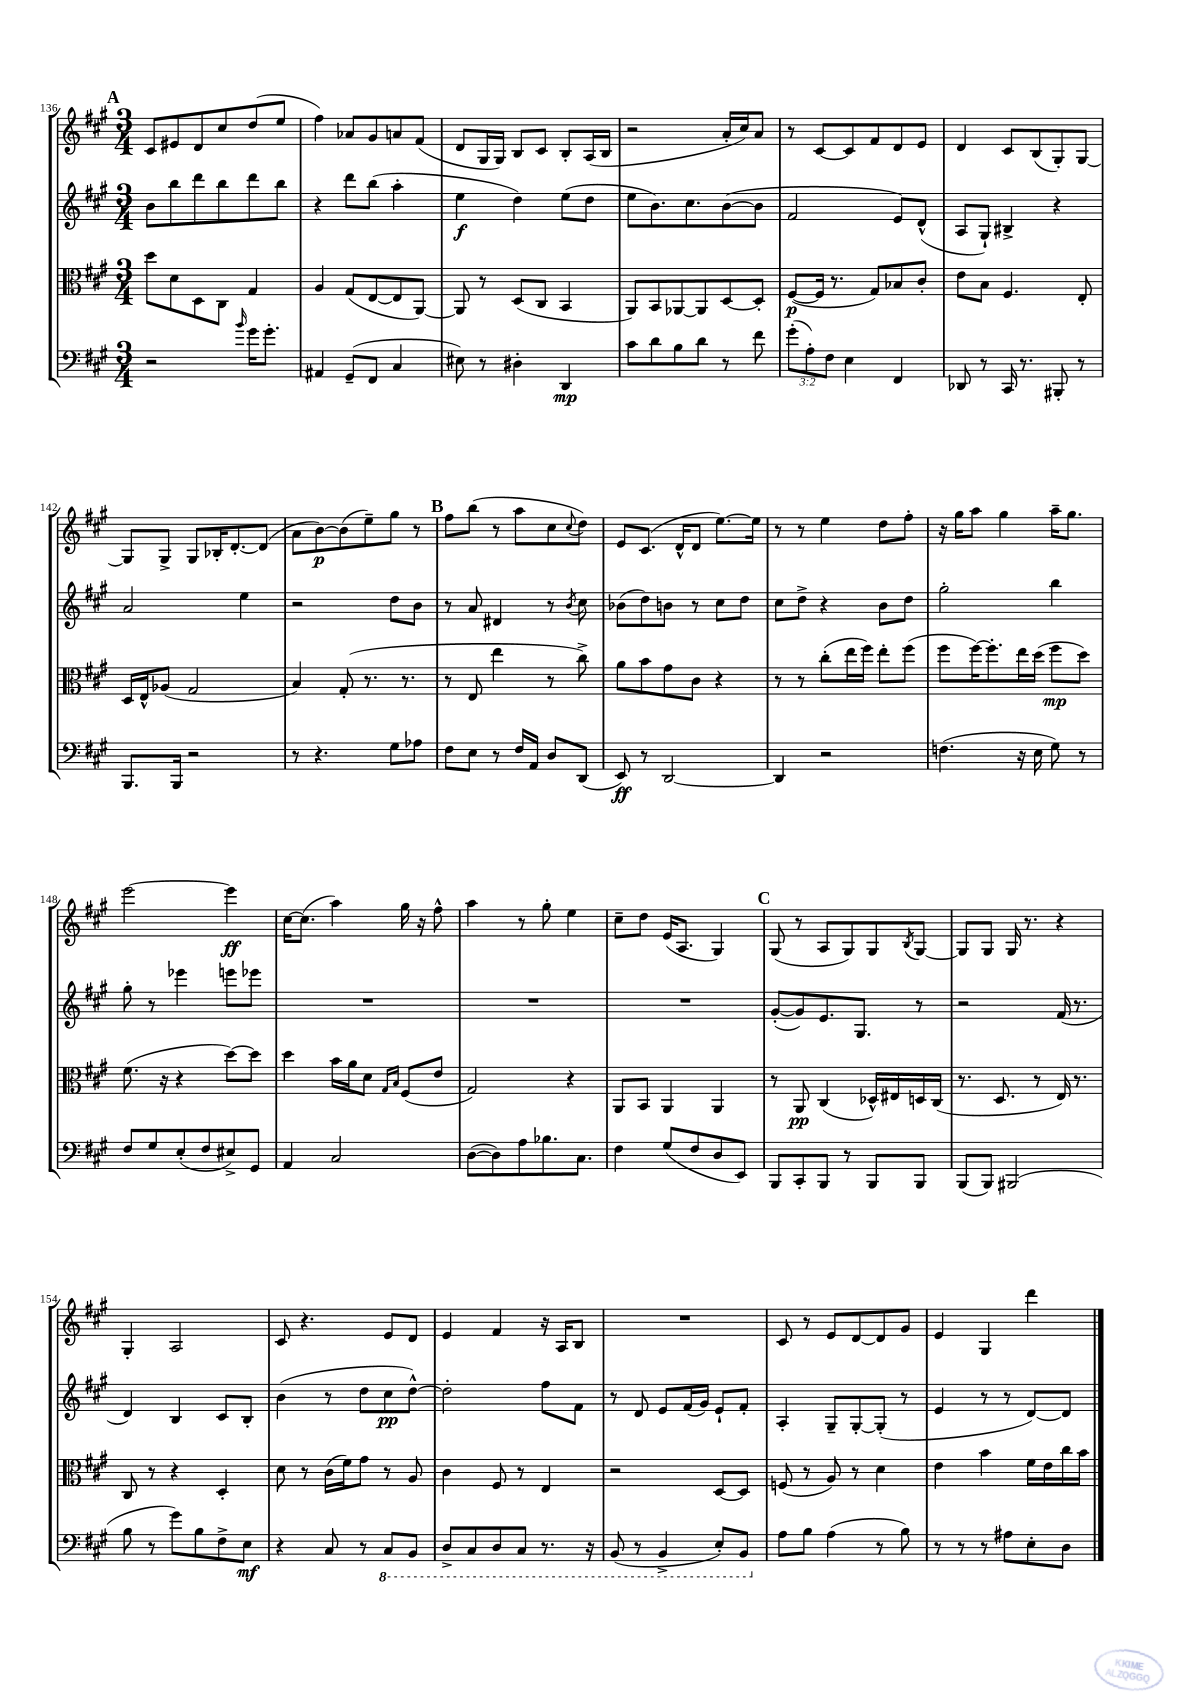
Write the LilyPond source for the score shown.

<<
\new StaffGroup <<
\new Staff = "s0" {
    \clef treble \key a \major \numericTimeSignature \time 3/4
    \mark \markup { \bold "A" } cis'8 eis'8 d'8 cis''8 d''8( e''8 |
    fis''4) aes'8 gis'8 a'8 fis'8( |
    d'8 gis16 gis16) b8 cis'8 b8-. a16( b16 |
    r2 a'16-. cis''16) a'8 |
    r8 cis'8~ cis'8 fis'8 d'8 e'8 |
    d'4 cis'8 b8( gis8-.) gis8~ |
    gis8 gis8-> gis8 bes16-. d'8.~-. d'8( |
    a'8 b'8~\p) b'8( e''8--) gis''8 r8 |
    \mark \markup { \bold "B" } fis''8 b''8( r8 a''8 cis''8 \appoggiatura { cis''8 } d''8) |
    e'8 cis'8.( d'16-^ d'8 e''8.~) e''16 |
    r8 r8 e''4 d''8 fis''8-. |
    r16 gis''16 a''8 gis''4 a''16-- gis''8. |
    e'''2~ e'''4\ff |
    cis''16~ cis''8.( a''4) gis''16 r16 fis''8-^ |
    a''4 r8 gis''8-. e''4 |
    cis''8-- d''8 e'16( a8. gis4) |
    \mark \markup { \bold "C" } gis8( r8 a8 gis8) gis8 \acciaccatura { b8 } gis8~ |
    gis8 gis8 gis16 r8. r4 |
    gis4-. a2 |
    cis'8 r4. e'8 d'8 |
    e'4 fis'4 r16 a16 b8 |
    R2. |
    cis'8 r8 e'8 d'8~ d'8 gis'8 |
    e'4 gis4 d'''4 \bar "|." |
}
\new Staff = "s1" {
    \clef treble \key a \major \numericTimeSignature \time 3/4
    \mark \markup { \bold "A" } b'8 b''8 d'''8 b''8 d'''8 b''8 |
    r4 d'''8 b''8( a''4-. |
    e''4\f d''4) e''8( d''8 |
    e''8 b'8.) cis''8. b'8~( b'8 |
    fis'2 e'8) d'8-^( |
    a8 gis8-!) bis4-> r4 |
    a'2 e''4 |
    r2 d''8 b'8 |
    \mark \markup { \bold "B" } r8 a'8 dis'4 r8 \acciaccatura { b'8 } cis''8 |
    bes'8( d''8) b'8 r8 cis''8 d''8 |
    cis''8 d''8-> r4 b'8 d''8 |
    gis''2-. b''4 |
    gis''8-. r8 ees'''4 e'''8 ees'''8 |
    R2. |
    R2. |
    R2. |
    \mark \markup { \bold "C" } gis'8~-.( gis'8) e'8. gis8. r8 |
    r2 fis'16( r8. |
    d'4) b4 cis'8 b8-. |
    b'4( r8 d''8 cis''8\pp d''8~-^) |
    d''2-. fis''8 fis'8 |
    r8 d'8 e'8 fis'16( gis'16) e'8-! fis'8-. |
    a4-. gis8-- gis8~-. gis8-.( r8 |
    e'4 r8 r8 d'8~) d'8 \bar "|." |
}
\new Staff = "s2" {
    \clef alto \key a \major \numericTimeSignature \time 3/4
    \mark \markup { \bold "A" } d''8 d'8 d8 cis8 gis4 |
    a4 gis8( e8~ e8 a,8~) |
    a,8 r8 d8( cis8 b,4 |
    a,8) b,8 aes,8~ aes,8 d8~ d8-. |
    fis8~\p( fis16 r8. gis8) bes8 cis'8-. |
    e'8 b8 fis4. e8-. |
    d16 e16-^ aes8( gis2 |
    b4) gis8-.( r8. r8. |
    \mark \markup { \bold "B" } r8 e8 e''4 r8 cis''8->) |
    a'8 b'8 gis'8 cis'8 r4 |
    r8 r8 cis''8-.( e''16 fis''16) e''8-. fis''8( |
    fis''8 fis''16~) fis''8.-. e''16 d''16( fis''8\mp d''8) |
    fis'8.( r16 r4 d''8~) d''8 |
    d''4 b'16 a'16 d'8 \grace { gis16 b16 } fis8( e'8 |
    gis2) r4 |
    a,8 b,8 a,4 a,4 |
    \mark \markup { \bold "C" } r8 a,8\pp cis4( des16-^) eis16 d16 cis16( |
    r8. d8. r8 e16) r8. |
    cis8 r8 r4 d4-. |
    d'8 r8 cis'16( fis'16) gis'8 r8 a8 |
    cis'4 fis8 r8 e4 |
    r2 d8~ d8 |
    f8( r8 a8) r8 d'4 |
    e'4 b'4 fis'16 e'16 cis''16 b'16 \bar "|." |
}
\new Staff = "s3" {
    \clef bass \key a \major \numericTimeSignature \time 3/4 \override Staff.TupletNumber.text = #tuplet-number::calc-fraction-text
    \mark \markup { \bold "A" } r2 \grace { b'16 } gis'16 gis'8.-. |
    ais,4 gis,8--( fis,8 cis4 |
    eis8) r8 dis4-. d,4\mp |
    cis'8 d'8 b8 d'8 r8 fis'8 |
    \tuplet 3/2 { gis'8-.( a8-.) fis8 } e4 fis,4 |
    des,8 r8 cis,16 r8. bis,,8-. r8 |
    b,,8. b,,16 r2 |
    r8 r4. gis8 aes8 |
    \mark \markup { \bold "B" } fis8 e8 r8 fis16 a,16 d8 d,8( |
    e,8\ff) r8 d,2~ |
    d,4 r2 |
    f4.( r16 e16 gis8) r8 |
    fis8 gis8 e8-.( fis8 eis8->) gis,8 |
    a,4 cis2 |
    d8~( d8) a8 bes8. cis8. |
    fis4 gis8( fis8 d8 e,8) |
    \mark \markup { \bold "C" } b,,8 cis,8-. b,,8 r8 b,,8 b,,8 |
    b,,8( b,,8) bis,,2( |
    b8 r8 gis'8) b8 fis8-> e8\mf |
    r4 cis8 r8 \ottava #-1 cis,8 b,,8 |
    d,8-> cis,8 d,8 cis,8 r8. r16 |
    b,,8( r8 b,,4-> e,8-.) b,,8 \ottava #0 |
    a8 b8 a4( r8 b8) |
    r8 r8 r8 ais8 e8-. d8 \bar "|." |
}
>>
>>
\layout { \context { \Score currentBarNumber = #136 } }
